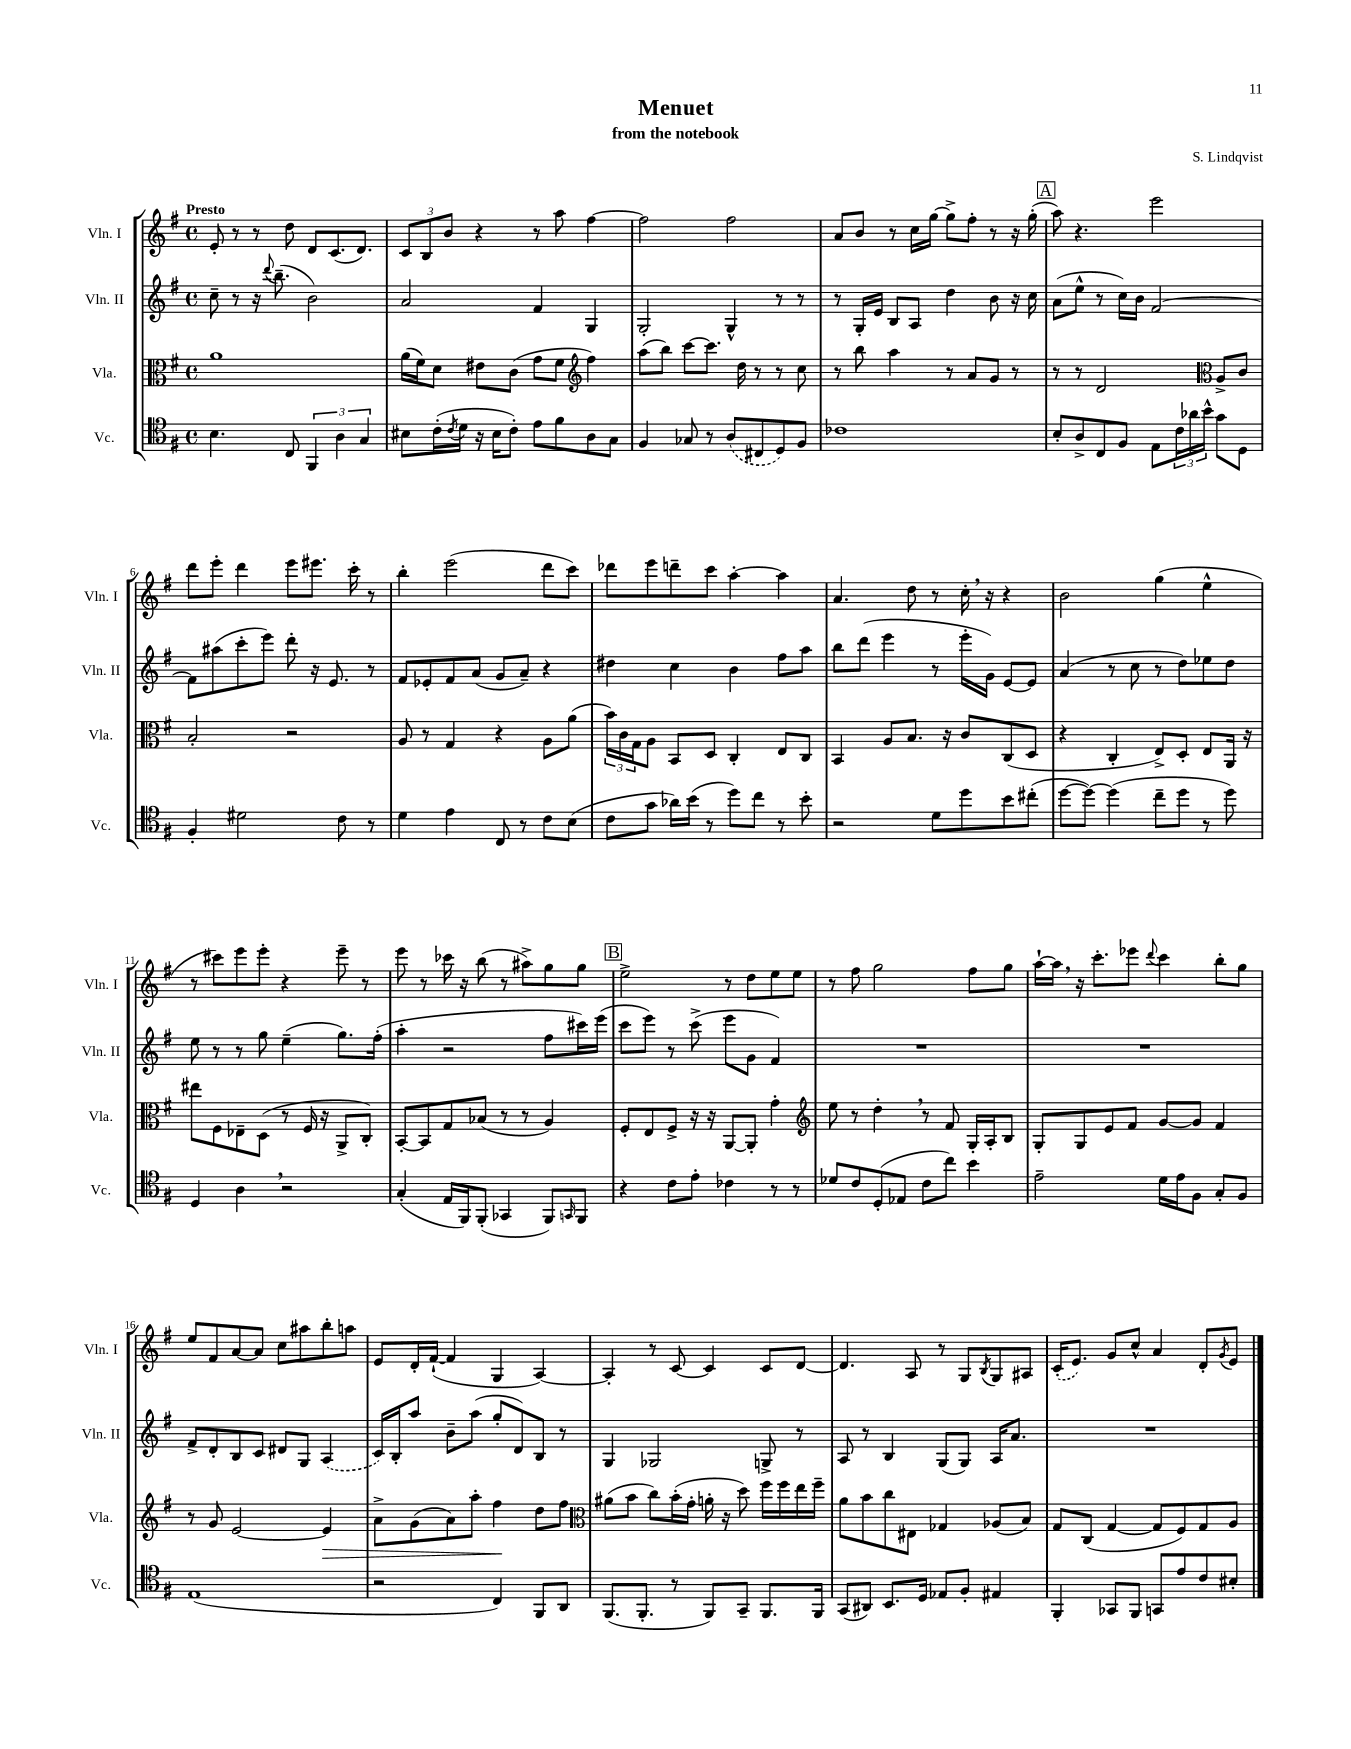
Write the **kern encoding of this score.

**kern	**kern	**dynam	**kern	**kern
*part4	*part3	*part3	*part2	*part1
*staff4	*staff3	*staff3	*staff2	*staff1
*I"Vc.	*I"Vla.	*	*I"Vln. II	*I"Vln. I
*I'Vc.	*I'Vla.	*	*I'Vln. II	*I'Vln. I
*clefC4	*clefC3	*	*clefG2	*clefG2
*k[f#]	*k[f#]	*	*k[f#]	*k[f#]
*M4/4	*M4/4	*	*M4/4	*M4/4
*met(c)	*met(c)	*	*met(c)	*met(c)
=1	=1	=1	=1	=1
!	!	!	!	!LO:TX:a:B:t=Presto
4.B\	1a	.	8cc~\	8e'/
.	.	.	8r	8r
.	.	.	16r	8r
.	.	.	8qqddd/	.
.	.	.	(8.bb~\	.
8C/	.	.	.	8dd\
6FF#/	.	.	2b\)	8d/L
.	.	.	.	(8.c/
6A\	.	.	.	.
.	.	.	.	8.d/J)
6G/	.	.	.	.
=2	=2	=2	=2	=2
8B#X\L	(16a\LL	.	2a/	12c/L
.	16f#\J)	.	.	.
.	.	.	.	12B/
(16c'\L	8d\J	.	.	.
.	.	.	.	12b/J
8qc/	.	.	.	.
16d\JJ	.	.	.	.
16r	8e#X\L	.	.	4r
16B#\KL	.	.	.	.
8c'\J)	(8c\J	.	.	.
8e\L	8g\L	.	4f#/	8r
8f#\	8f#\J	.	.	8aa\
*	*clefG2	*	*	*
8A\	4ff#\)	.	4G/	[4ff#\
8G\J	.	.	.	.
=3	=3	=3	=3	=3
4F#/	(8aa\L	.	2G'/	2ff#\]
.	8bb\J)	.	.	.
8G-X/	[8ccc\L	.	.	.
8r	8.ccc\J]	.	.	.
(8A/L	.	.	4G^^/	2ff#\
.	16dd\	.	.	.
8C#X/	8r	.	.	.
8D/)	8r	.	8r	.
8F#/J	8cc\	.	8r	.
=4	=4	=4	=4	=4
1c-X	8r	.	8r	8a/L
.	8bb\	.	16G'/LL	8b/J
.	.	.	16e/JJ	.
.	4aa\	.	8B/L	8r
.	.	.	8A/J	16cc\LL
.	.	.	.	[16gg\JJ
.	8r	.	4dd\	8gg^\L]
.	8a/L	.	.	8ff#'\J
.	8g/J	.	8b\	8r
.	8r	.	16r	16r
.	.	.	16cc\	(16gg'\
!!LO:REH:place=s1:t=A
=5	=5	=5	=5	=5
8B'/L	8r	.	(8a\L	8aa\)
8A^/	8r	.	8ee^^\J	4.r
8C/	2d/	.	8r	.
8F#/J	.	.	16cc\LL)	.
.	.	.	16b\JJ	.
8E\L	.	.	[2f#/	2eee\
24c\L	.	.	.	.
24a-X\	.	.	.	.
24b^^\JJ	.	.	.	.
*	*clefC3	*	*	*
8g\L	8A^/L	.	.	.
8D\J	8c/J	.	.	.
!!LO:LB:g=z
=6	=6	=6	=6	=6
4F#'/	2B'/	.	8f#\L]	8ddd\L
.	.	.	(8aa#X\	8eee'\J
2d#X\	.	.	8ccc'\	4ddd\
.	.	.	8eee\J)	.
.	2r	.	8ddd'\	8eee\L
.	.	.	16r	8.eee#X\J
.	.	.	8.e/	.
8c\	.	.	.	.
.	.	.	.	16ccc'\
8r	.	.	8r	8r
=7	=7	=7	=7	=7
4d\	8A/	.	8f#/L	4bb'\
.	8r	.	8e-X'/	.
4e\	4G/	.	8f#/	(2eee\
.	.	.	(8a/J	.
8C/	4r	.	8g/L	.
8r	.	.	8a~/J)	.
8c\L	8A\L	.	4r	8ddd\L
(8B\J	(8a\J	.	.	8ccc\J)
=8	=8	=8	=8	=8
8c\L	24b\LL)	.	4dd#X\	8ddd-X\L
.	24c\	.	.	.
.	24G\J	.	.	.
8g\J	8A\J	.	.	8eee\
16a-X\LL)	8BB/L	.	4cc\	8dddn~\
(16b\JJ	.	.	.	.
8r	8D/J	.	.	8ccc\J
8dd\L)	4C'/	.	4b\	[4aa'\
8cc\J	.	.	.	.
8r	8E/L	.	8ff#\L	4aa\]
8b'\	8C/J	.	8aa\J	.
=9	=9	=9	=9	=9
2r	4BB/	.	8bb\L	4.a/
.	.	.	(8ddd\J	.
.	8A/L	.	4eee\	.
.	8.B/J	.	.	8dd\
8d\L	.	.	8r	8r
.	16r	.	.	.
8dd\	8c/L	.	16eee'\LL	16cc',\
.	.	.	16g\JJ)	16r
8b\	(8C/	.	[8e/L	4r
(8cc#X'\J	8D/J	.	8e/J]	.
=10	=10	=10	=10	=10
[8dd\L	4r	.	(4a/	2b\
8dd\J_)	.	.	.	.
(4dd\]	4C'/	.	8r	.
.	.	.	8cc\	.
8cc~\L	8E^/L)	.	8r	(4gg\
8dd\J	8D'/J	.	8dd\L)	.
8r	8E/L	.	8ee-X\	4ee^^\
8dd\)	16AA/Jk	.	8dd\J	.
.	16r	.	.	.
!!LO:LB:g=z
=11	=11	=11	=11	=11
4D/	8ee#X\L	.	8ee\	8r
.	8F#\	.	8r	8ccc#X\L)
4A,\	8E-X~\	.	8r	8eee\
.	(8D\J	.	8gg\	8eee'\J
2r	8r	.	(4ee~\	4r
.	16F#/	.	.	.
.	16r	.	.	.
.	8AA^/L	.	8.gg\L)	8eee~\
.	8C'/J)	.	.	8r
.	.	.	(16ff#'\Jk	.
=12	=12	=12	=12	=12
(4G'/	[8BB'/L	.	4aa'\	8eee\
.	8BB/]	.	.	8r
16E/LL	8G/	.	2r	16ccc-X\
16FF#/J)	.	.	.	16r
(8FF#'/J	(8B-X/J	.	.	(8bb\
4GG-X/	8r	.	.	8r
.	8r	.	.	8aa#X^\L)
8FF#/L)	4A/)	.	8ff#\L	8gg\
16qqGGn/	.	.	.	.
8FF#/J	.	.	16ccc#X\L)	8gg\J
.	.	.	(16eee\JJ	.
!!LO:REH:place=s1:t=B
=13	=13	=13	=13	=13
4r	8F#'/L	.	8ccc\L	2ee^\
.	8E/	.	8eee\J)	.
8c\L	8F#^/J	.	8r	.
8e'\J	16r	.	(8ccc^\	.
.	16r	.	.	.
4c-X\	[8AA/L	.	8eee\L	8r
.	8AA'/J]	.	8g\J	8dd\L
8r	4g'\	.	4f#/)	8ee\
8r	.	.	.	8ee\J
=14	=14	=14	=14	=14
*	*clefG2	*	*	*
8d-X/L	8ee\	.	1r	8r
8c/	8r	.	.	8ff#\
(8D'/	4dd',\	.	.	2gg\
8E-X/J	.	.	.	.
8c\L	8r	.	.	.
8cc\J)	8f#/	.	.	.
4b\	16G'/LL	.	.	8ff#\L
.	16A'/J	.	.	.
.	8B/J	.	.	8gg\J
=15	=15	=15	=15	=15
2e~\	8G'/L	.	1r	[16aa`\LL
.	.	.	.	16aa,\JJ]
.	8G/	.	.	16r
.	.	.	.	8.ccc'\L
.	8e/	.	.	.
.	8f#/J	.	.	8eee-X\J
.	.	.	.	8qqddd/
16d\LL	[8g/L	.	.	4ccc\
16e\J	.	.	.	.
8F#\J	8g/J]	.	.	.
8G'/L	4f#/	.	.	8bb'\L
8F#/J	.	.	.	8gg\J
!!LO:LB:g=z
=16	=16	=16	=16	=16
(1E	8r	.	8f#^/L	8ee/L
.	8g/	.	8d'/	8f#/
.	[2e/	.	8B/	[8a/
.	.	.	8c/J	8a/J]
.	.	.	8d#X/L	8cc\L
.	.	.	8G/J	8aa#X\
!	!	!LO:HP:b	!	!
.	4e/]	>	(4A/	8bb'\
.	.	.	.	8aan\J
=17	=17	=17	=17	=17
2r	8a^\L	.	16c/LL)	8e/L
.	.	.	16B'/J	.
.	(8g\	.	8aa/J	16d'/L
.	.	.	.	([16f#`/JJ
.	8a\)	.	8b~\L	4f#/]
.	8aa'\J	.	(8aa\J	.
4C/)	4ff#\	.	8gg'/L	4G/
.	.	.	8d/)	.
8FF#/L	8dd\L	]	8B/J	[4A/)
8AA/J	8ff#\J	.	8r	.
=18	=18	=18	=18	=18
*	*clefC3	*	*	*
(8.FF#/L	(8a#X\L	.	4G/	4A'/]
.	8b\J	.	.	.
8.FF#'/J	.	.	.	.
.	8cc\L)	.	2G-X/	8r
8r	(16b'\L	.	.	[8c/
.	16g'\JJ	.	.	.
8FF#/L)	16an'\	.	.	4c/]
.	16r	.	.	.
8GG~/J	8dd\)	.	.	.
8.FF#/L	16ff#\LL	.	8Gn^/	8c/L
.	16ff#\	.	.	.
.	16ee\	.	8r	[8d/J
16FF#/Jk	16ff#~\JJ	.	.	.
=19	=19	=19	=19	=19
(8GG/L	8a\L	.	8A/	4.d/]
8AA#X/J)	8b\	.	8r	.
8.BB/L	8cc\	.	4B/	.
.	8E#X\J	.	.	8A/
16D/Jk	.	.	.	.
8E-X/L	4G-X/	.	(8G/L	8r
8F#'/J	.	.	8G/J)	8G/L
.	.	.	.	8qB/
4E#X/	(8A-X/L	.	16A/KL	8G/
.	.	.	8.a/J	.
.	8B/J)	.	.	8A#X/J
=20	=20	=20	=20	=20
4FF#'/	8G/L	.	1r	(16c'/KL
.	.	.	.	8.e/J)
.	(8C/J	.	.	.
8GG-X/L	[4G/	.	.	8g/L
8FF#/J	.	.	.	8cc^^/J
8GGn/L	8G/L]	.	.	4a/
8e/	8F#/)	.	.	.
8c/	8G/	.	.	8d'/L
.	.	.	.	8qg/
8B#X'/J	8A/J	.	.	8e/J
==	==	==	==	==
*-	*-	*-	*-	*-
